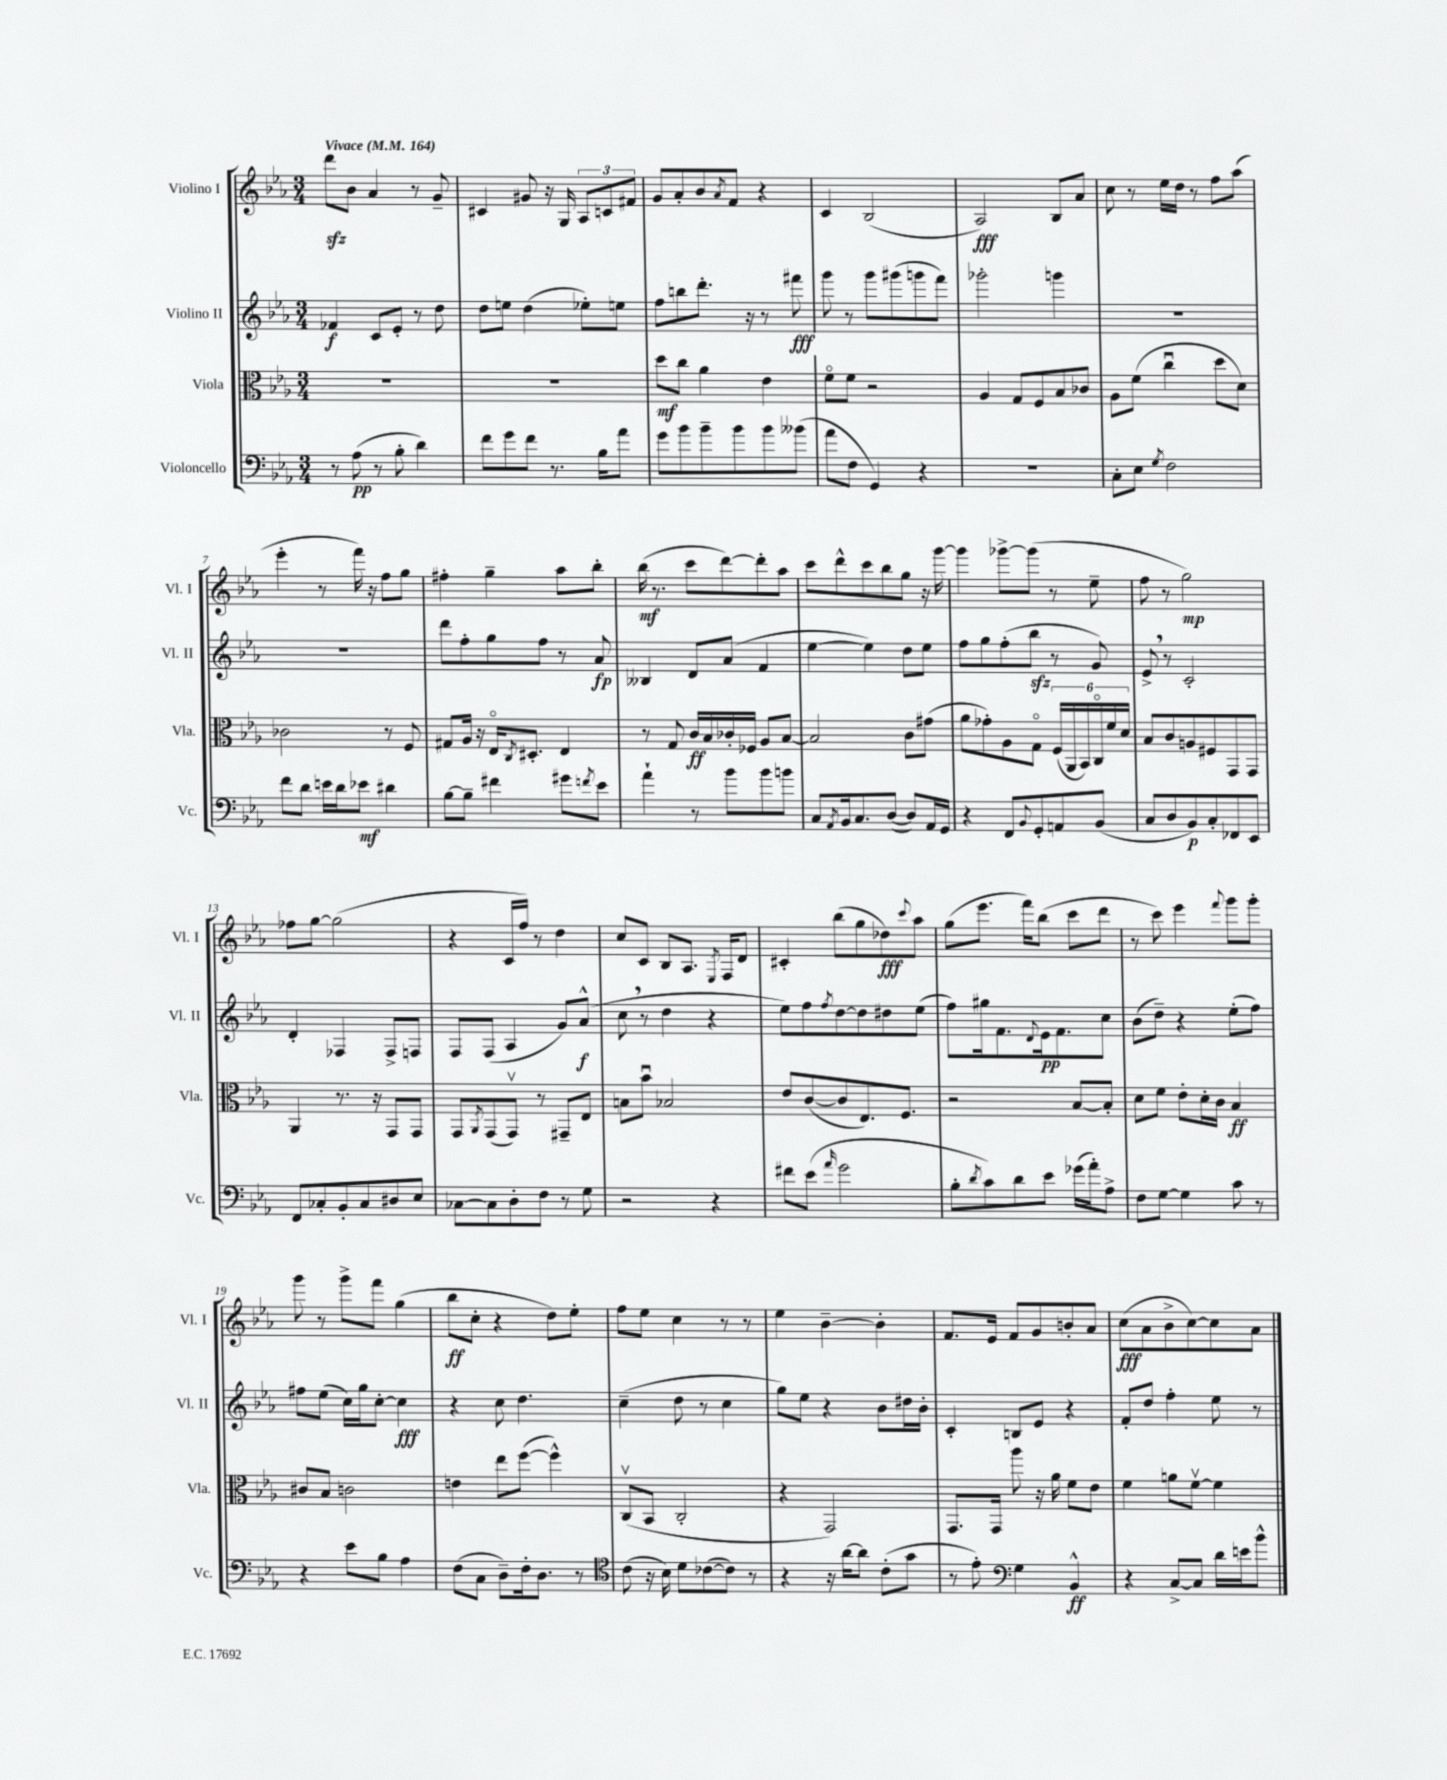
<<
\new StaffGroup <<
\new Staff = "s0" \with { instrumentName = "Violino I" shortInstrumentName = "Vl. I" } {
    \clef treble \key ees \major \numericTimeSignature \time 3/4 \tempo "Vivace" 4 = 164
    d'''8\sfz bes'8 aes'4 r8 g'8-- |
    cis'4 gis'8 r16 g16 \tuplet 3/2 { aes8 c'8 fis'8 } |
    g'8 aes'8-. bes'8 \acciaccatura { aes'8 } f'8 r4 |
    c'4 bes2( |
    aes2\fff) bes8 aes'8 |
    c''8 r8 ees''16 d''16 r8 f''8 aes''8( |
    ees'''4-. r8 f'''16) r16 f''8 g''8 |
    fis''4-. g''4-- aes''8 bes''8-. |
    bes''16\mf( r8. c'''8 d'''8~) d'''8-. aes''8 |
    c'''8 d'''8-^ c'''8 bes''8 g''8 r16 g'''16~ |
    g'''4 ges'''8~-> ges'''8( r8 ees''8-- |
    f''8 r8 g''2\mp) |
    fes''8 g''8~ g''2( |
    r4 c'16 f''16) r8 d''4 |
    c''8 c'8 bes8 aes8. \acciaccatura { ees8 } f16 d'8 |
    cis'4-. bes''8( g''8 des''8\fff) \appoggiatura { c'''8 } aes''8 |
    g''8( ees'''8. f'''16) bes''8( c'''8 d'''8 |
    r8 c'''8) ees'''4 \appoggiatura { f'''8 } g'''8 g'''8-. |
    g'''8 r8 g'''8-> f'''8 g''4( |
    bes''8\ff c''8-. r4 d''8) ees''8-. |
    f''8 ees''8 c''4 r8 r8 |
    ees''4 bes'4~-- bes'4-. |
    f'8. ees'16 f'8 g'8 b'8-. aes'8 |
    c''8\fff( aes'8 bes'8-> c''8~) c''8 aes'8 \bar "|." |
}
\new Staff = "s1" \with { instrumentName = "Violino II" shortInstrumentName = "Vl. II" } {
    \clef treble \key ees \major \numericTimeSignature \time 3/4
    fes'4\f c'8 ees'8-. r8 d''8 |
    d''8 e''8 d''4( ees''8-.) e''8 |
    f''8 b''8 d'''8.-. r16 r8 fis'''8\fff |
    g'''8 r8 g'''8 gis'''8( g'''8 f'''8) |
    ges'''2-. g'''4 |
    R2. |
    R2. |
    d'''8 f''8-. g''8 f''8 r8 aes'8\fp |
    beses4 d'8 aes'8( f'4 |
    ees''4~ ees''4) d''8 ees''8 |
    f''8 g''8 f''8-.( bes''8\sfz r8 g'8) |
    ees'8-> \breathe r8 c'2-. |
    d'4-. fes4 fes8-> f8 |
    f8 f8( aes4 g'8) aes'8-^\f( |
    c''8 \breathe r8 d''4 r4 |
    ees''8) f''8 \acciaccatura { f''8 } d''8~ d''8 dis''8 ees''8( |
    f''8) gis''16 f'8. \appoggiatura { d'8 } ees'16\pp f'8. c''8 |
    bes'8( d''8--) r4 ees''8-.( f''8) |
    fis''8 ees''8( c''16) g''16 c''8~-. c''4\fff |
    r4 c''8 d''4. |
    c''4--( d''8 r8 c''4 |
    g''8) ees''8 r4 bes'8 dis''16 bes'16-. |
    c'4-. b8 ees'8 r4 |
    f'8-. d''8 f''4-. ees''8 r8 \bar "|." |
}
\new Staff = "s2" \with { instrumentName = "Viola" shortInstrumentName = "Vla." } {
    \clef alto \key ees \major \numericTimeSignature \time 3/4
    R2. |
    R2. |
    d''8\mf c''8 aes'4 ees'4 |
    f'8\flageolet f'8 r2 |
    aes4 g8 f8 bes8 ces'8 |
    aes8 f'8( c''4\downbow d''8 d'8) |
    ces'2 r8 f8 |
    gis8 aes16 r16 ees16\flageolet \acciaccatura { c8 } dis8.-. ees4 |
    r8 g8 c'16\ff bes16 ces'16-. fes16 aes8 bes8~ |
    bes2 c'8 gis'8( |
    aes'8 ges'8-.) aes8 g8\flageolet \tuplet 6/4 { f16( aes,16 bes,16) c16\flageolet f'16 d'16 } |
    bes8 c'8 a8 fis8 g,8 g,8 |
    aes,4 r8. r16 g,8 g,8 |
    g,8 \acciaccatura { aes,8 } g,8( g,8\upbow) r8 gis,8-- ees8 |
    b8 bes'8\downbow bes2 |
    ees'8 c'8~( c'8 ees8.) f8. |
    r2 bes8~ bes8-. |
    d'8 f'8 ees'8-. d'16-. c'16 bes4\ff |
    cis'8 bes8 c'2 |
    e'4 ees''8 f''8~( f''4-^) |
    c8\upbow( bes,8 c2-. |
    r4 g,2) |
    g,8. g,16 aes''8 r16 aes'16 f'8 ees'8 |
    f'4 a'8 f'8~\upbow f'4 \bar "|." |
}
\new Staff = "s3" \with { instrumentName = "Violoncello" shortInstrumentName = "Vc." } {
    \clef bass \key ees \major \numericTimeSignature \time 3/4
    r8 aes8\pp( r8 bes8-. d'4) |
    f'8 g'8 f'8 r8. bes16 aes'8 |
    g'8 bes'8 bes'8-- bes'8 bes'8 beses'8( |
    aes'8 f8 g,4) r4 |
    R2. |
    c8-. ees8 \acciaccatura { g8 } f2 |
    f'8 d'8 e'16 d'16 ees'8\mf dis'4 |
    bes8~ bes8-- fis'4 gis'8 \acciaccatura { f'8 } ees'8 |
    aes'4-! r8 bes'8 bes'8 b'8 |
    c8 \acciaccatura { aes,8 } bes,16 c8. d8~( d8) aes,16 g,16 |
    r4 f,8 \appoggiatura { bes,8 } g,8-. a,8 bes,8( |
    c8 d8 bes,8\p) c8-. fes,8 ees,8 |
    f,8 ces8-. bes,8-. ces8 dis8 ees8 |
    ces8~ ces8 d8-. f8 r8 g8 |
    r2 r4 |
    fis'8 ees'8( \grace { aes'16 } g'2 |
    bes8-. \acciaccatura { d'8 } c'8) d'8 ees'8 ges'16( aes'16-.) aes8-> |
    f8 g8~ g4 c'8 r8 |
    r4 ees'8 bes8 aes4 |
    f8( c8 d8--) f16-. d8. r8 |
    \clef tenor c'8( r16 bes16) d'8 ces'8~( ces'8) r8 |
    r4 r16 aes'16~ aes'8 c'8-.( g'8 |
    r8 ees'8-.) \clef bass g4 bes,4-^\ff |
    r4 c8~-> c8 d'16 e'16 bes'8-^ \bar "|." |
}
>>
>>
